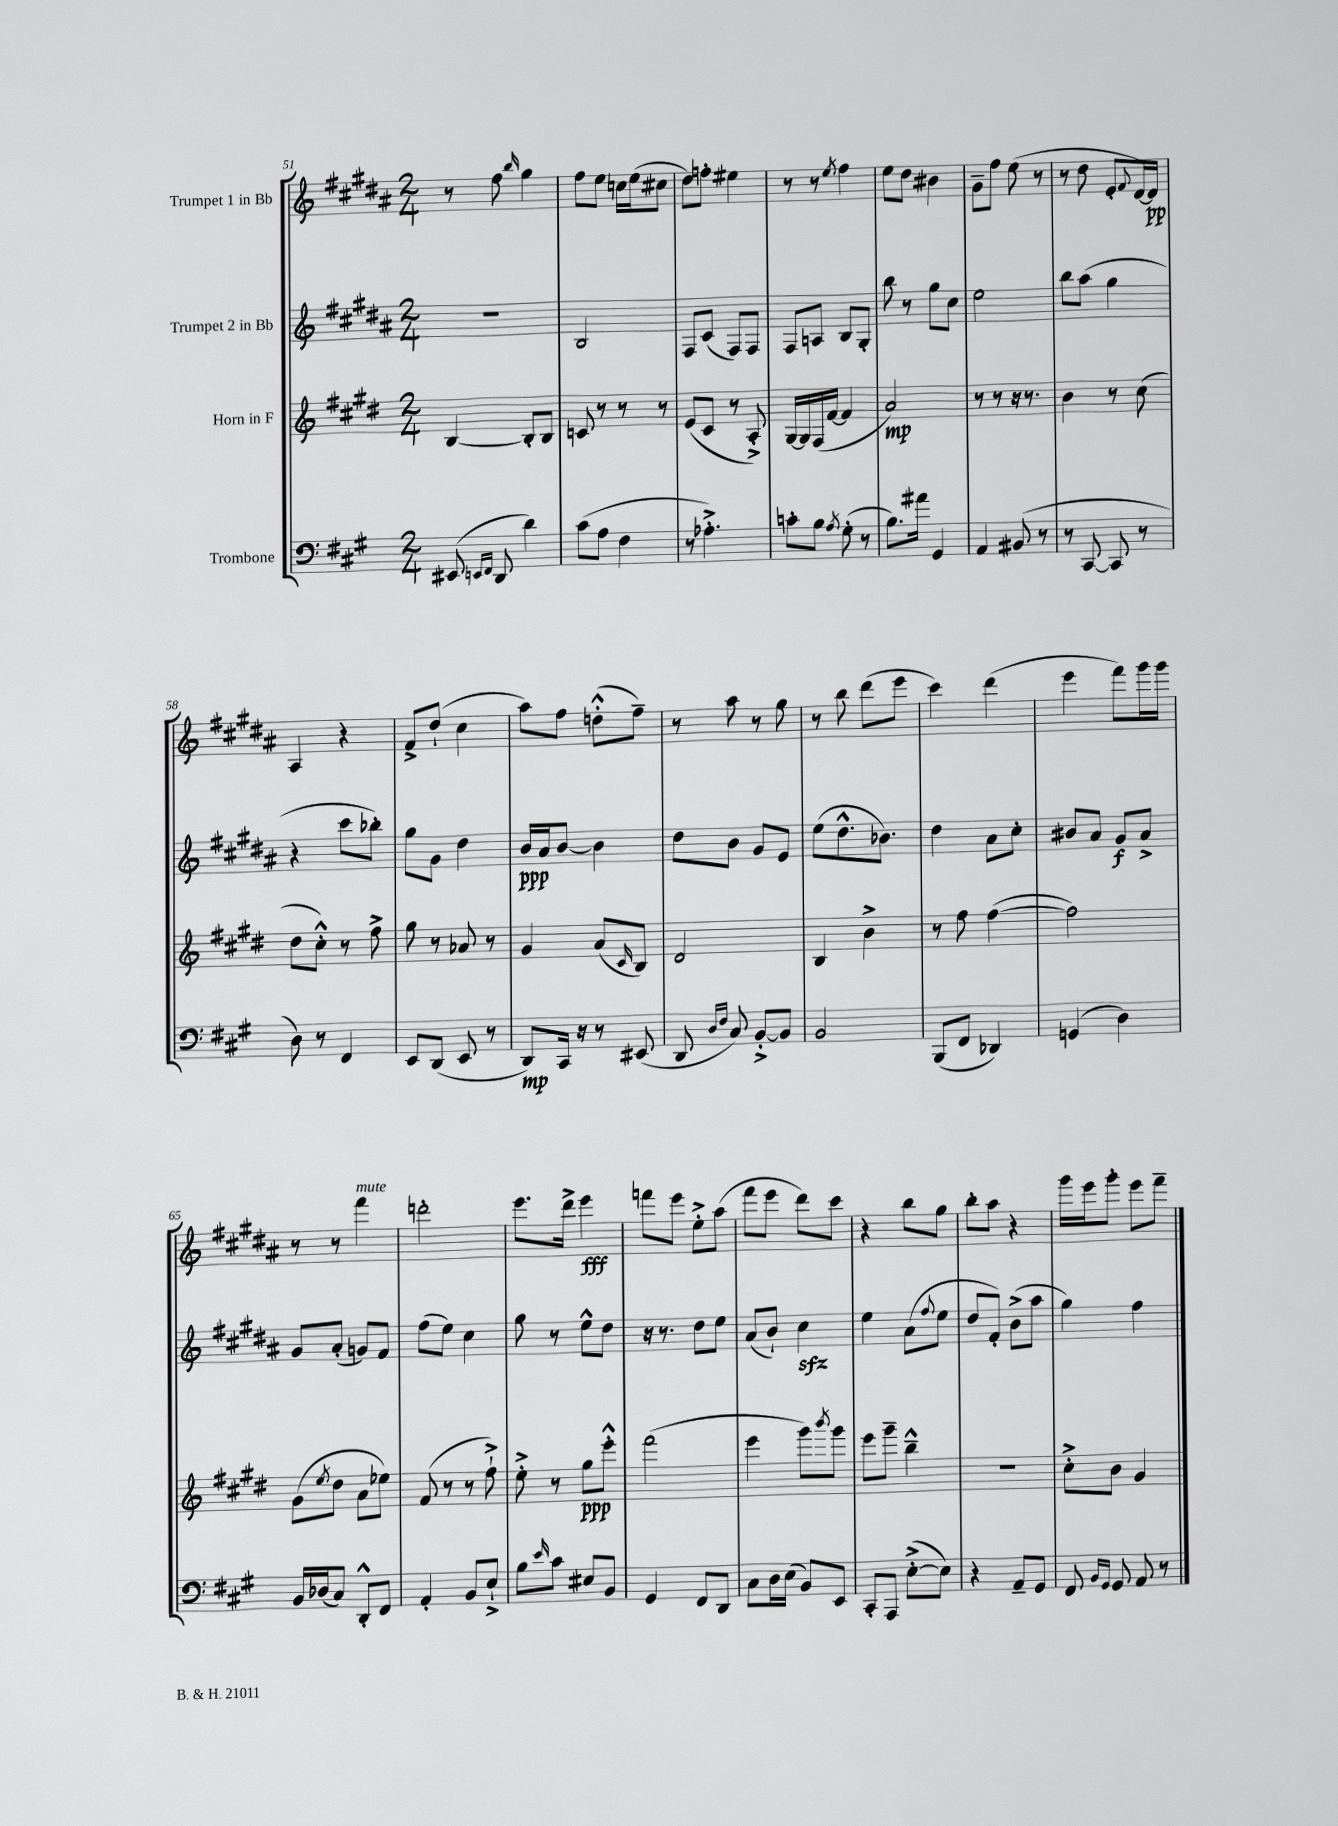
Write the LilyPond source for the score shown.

<<
\new StaffGroup <<
\new Staff = "s0" \with { instrumentName = "Trumpet 1 in Bb" } {
    \clef treble \key b \major \numericTimeSignature \time 2/4
    r8 fis''8 \grace { b''16 } gis''4 |
    fis''8 e''8 c''16 e''16( cis''8 |
    dis''8) f''8-. eis''4 |
    r8 r8 \acciaccatura { e''8 } fis''4 |
    e''8 dis''8 bis'4 |
    gis'8-- fis''8 e''8( r8 |
    r8 dis''8 e'8-. \appoggiatura { fis'8 } dis'16~) dis'16\pp |
    ais4 r4 |
    fis'8-> dis''8-!( cis''4 |
    ais''8) fis''8 d''8-.-^( fis''8--) |
    r8 ais''8 r8 gis''8 |
    r8 b''8 dis'''8( e'''8 |
    cis'''4) dis'''4( |
    e'''4 fis'''8) gis'''16 gis'''16 |
    r8 r8 fis'''4^\markup { \italic "mute" } |
    d'''2-. |
    e'''8. dis'''16-> e'''4\fff |
    f'''8 e'''8 e''8-.-> ais''8( |
    fis'''8 e'''8 dis'''8) cis'''8 |
    r4 b''8 gis''8 |
    b''8-. ais''8 r4 |
    gis'''16 e'''16 gis'''8-. e'''8 fis'''8-- \bar "|." |
}
\new Staff = "s1" \with { instrumentName = "Trumpet 2 in Bb" } {
    \clef treble \key b \major \numericTimeSignature \time 2/4
    R2 |
    b2 |
    fis8 cis'8( fis8) fis8 |
    fis8 a8 b8 gis8-. |
    b''8 r8 gis''8 cis''8 |
    e''2 |
    b''8 ais''8( gis''4 |
    r4 cis'''8 bes''8-.) |
    gis''8 gis'8 dis''4 |
    b'16\ppp ais'16 b'8~ b'4 |
    dis''8 b'8 gis'8 e'8 |
    e''8( dis''8.-^ bes'8.) |
    dis''4 ais'8 cis''8-. |
    bis'8 ais'8 gis'8\f ais'8-> |
    gis'8 ais'8-.( g'8) fis'8 |
    fis''8( e''8) cis''4 |
    gis''8 r8 e''8-^ dis''8 |
    r16 r8. dis''8 e''8 |
    ais'8( b'8-!) cis''4\sfz |
    e''4 ais'8( \appoggiatura { fis''8 } e''8 |
    dis''8 fis'8-.) b'8->( ais''8 |
    gis''4) fis''4 \bar "|." |
}
\new Staff = "s2" \with { instrumentName = "Horn in F" } {
    \clef treble \key e \major \numericTimeSignature \time 2/4
    b4~ b8-. b8 |
    c'8 r8 r8 r8 |
    e'8( cis'8 r8 a8-.->) |
    gis16~ gis16 fis16( fis'16~ fis'4 |
    a'2\mp) |
    r8 r8 r16 r8. |
    b'4 r8 cis''8( |
    dis''8 cis''8-.-^) r8 fis''8-> |
    gis''8 r8 aes'8 r8 |
    gis'4 a'8( \grace { cis'16 } b8) |
    dis'2 |
    b4 b'4-> |
    r8 fis''8 fis''4~( |
    fis''2) |
    gis'8( \acciaccatura { e''8 } dis''8 a'8 ees''8) |
    fis'8( r8 r8 fis''8-!->) |
    e''8-.-> r8 gis''8\ppp e'''8-.-^ |
    fis'''2( |
    e'''4 gis'''8) \acciaccatura { b'''8 } gis'''8 |
    e'''8 gis'''8-- b''4---^ |
    R2 |
    cis''8-.-> b'8 gis'4 \bar "|." |
}
\new Staff = "s3" \with { instrumentName = "Trombone" } {
    \clef bass \key a \major \numericTimeSignature \time 2/4
    eis,8( \grace { e,16 fis,16 } d,8 d'4) |
    cis'8( a8 fis4 |
    r8 aes4.-.->) |
    c'8-. b8 \acciaccatura { a8 } gis8-.( r8 |
    b8.) ais'16 gis,4 |
    a,4 bis,8( r8 |
    r8 cis,8~ cis,8 r8 |
    d8) r8 fis,4 |
    e,8 d,8( e,8 r8 |
    d,8\mp) cis,16 r16 r8 eis,8( |
    d,8 \grace { d16 fis16 } cis8) b,8~-.-> b,8 |
    b,2 |
    b,,8( fis,8 des,4) |
    g,4( d4) |
    b,16 des16( cis8) d,8-.-^ fis,8 |
    a,4-. b,8 e8-!-> |
    b8 \grace { e'16 } cis'8 eis8 b,8 |
    gis,4 fis,8 d,8 |
    cis8 d16 e16( b,8) e,8 |
    cis,8-. a,,8 e8~-.->( e8) |
    r4 a,8-- gis,8 |
    fis,8 \grace { b,16 gis,16 } gis,8 a,8 r8 \bar "|." |
}
>>
>>
\layout { \context { \Score currentBarNumber = #51 } }
